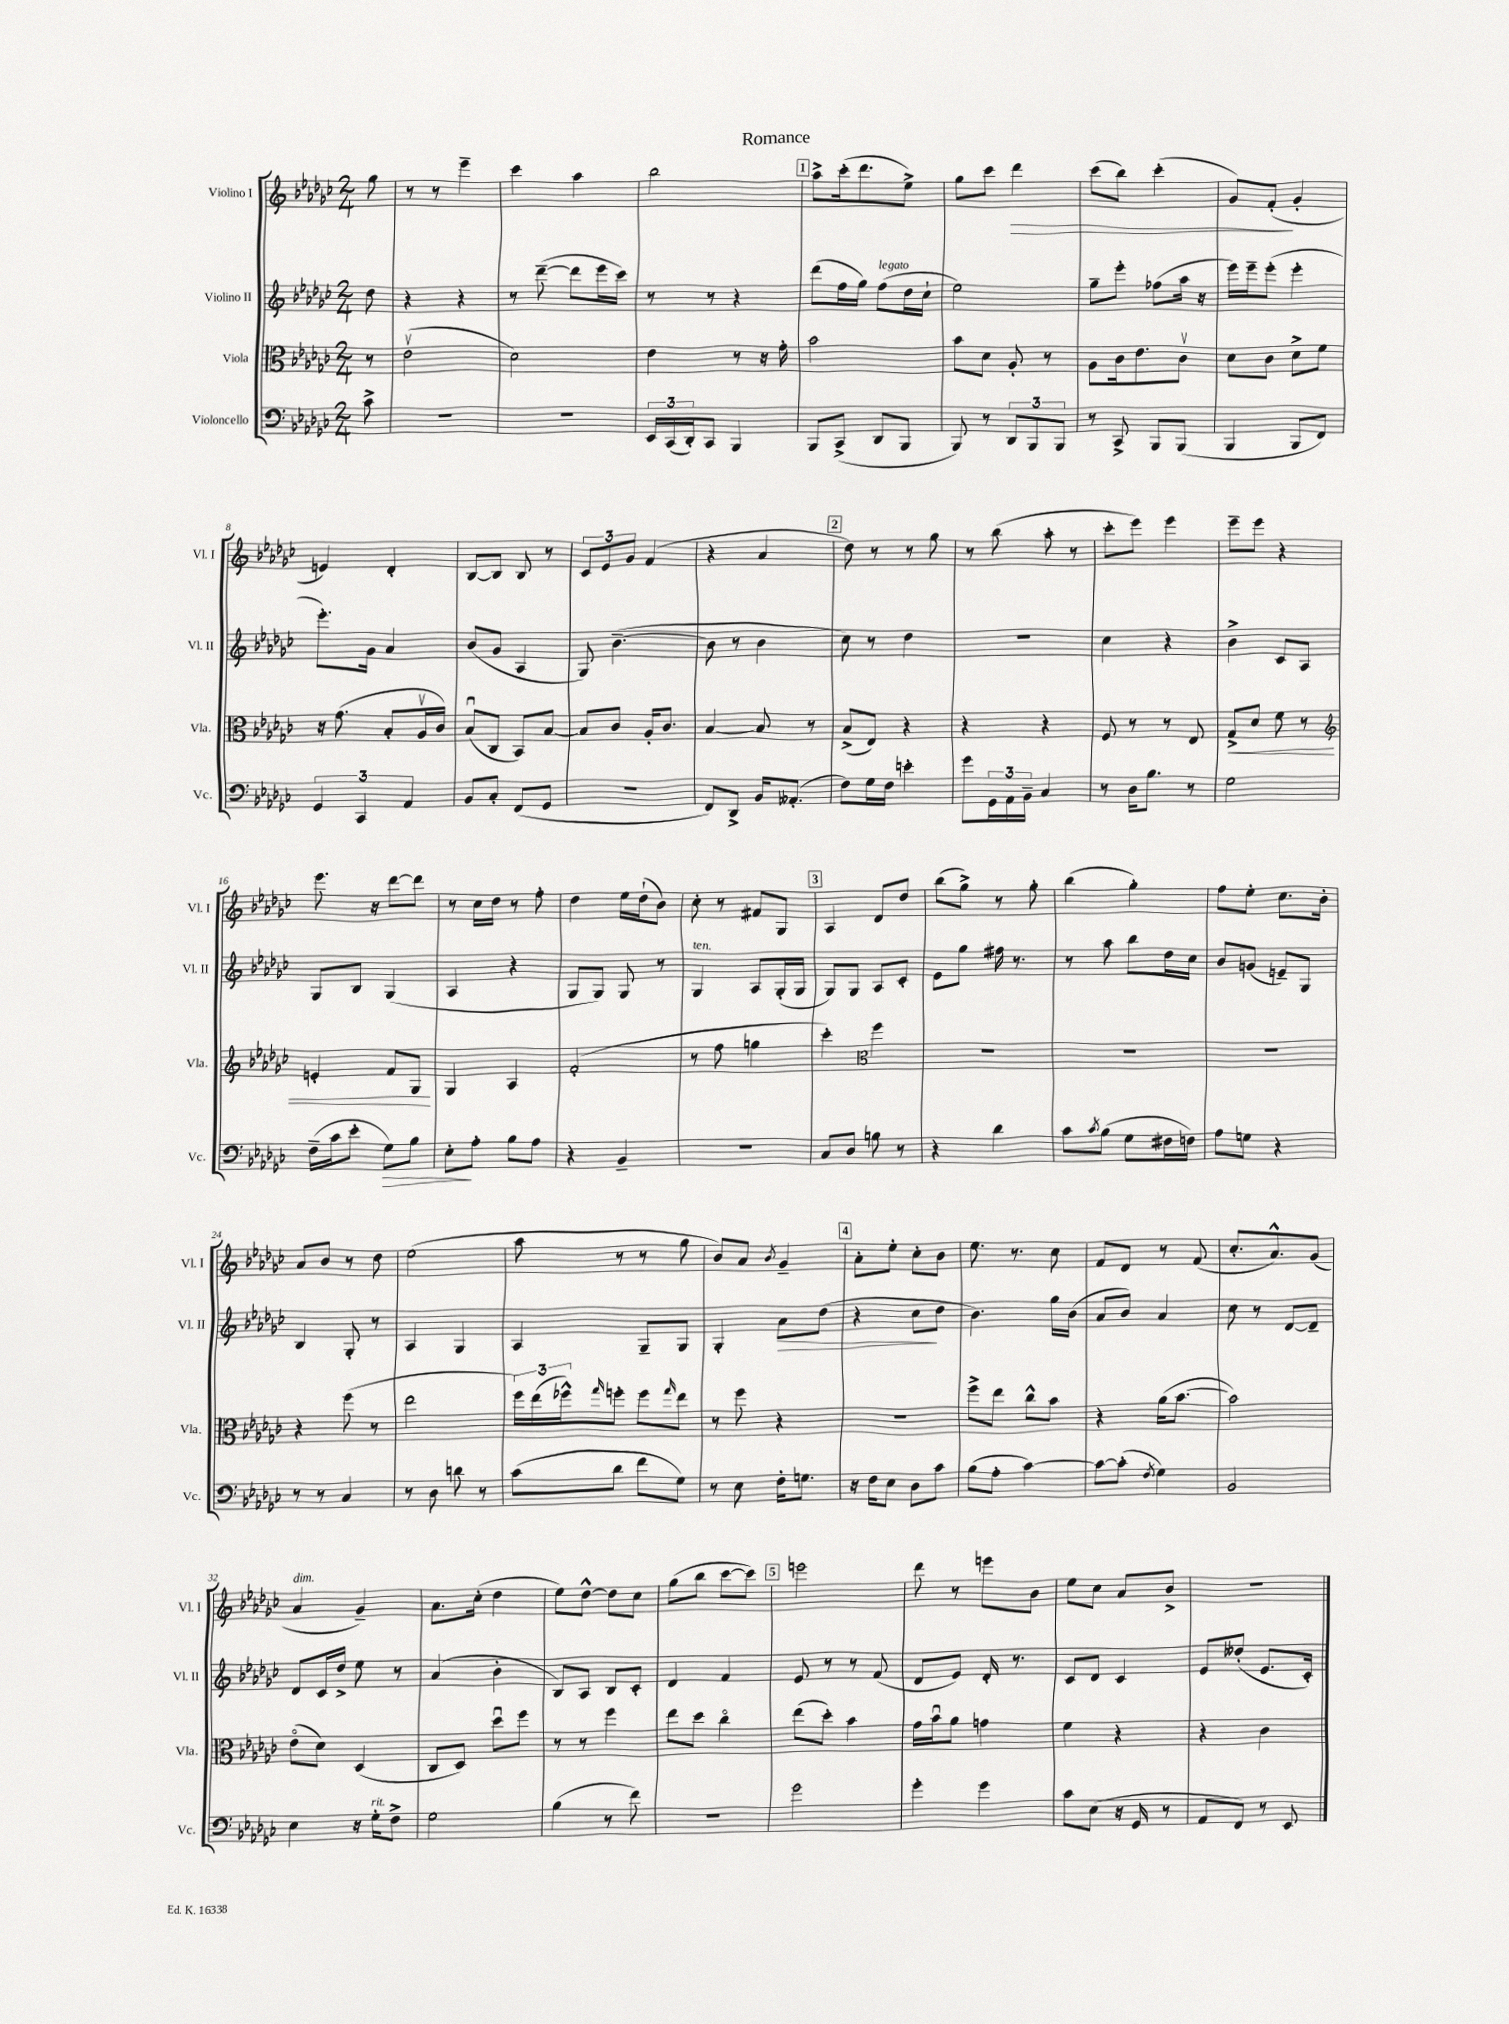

**kern	**kern	**kern	**kern
*staff4	*staff3	*staff2	*staff1
*clefF4	*clefC3	*clefG2	*clefG2
*k[b-e-a-d-g-c-]	*k[b-e-a-d-g-c-]	*k[b-e-a-d-g-c-]	*k[b-e-a-d-g-c-]
*M2/4	*M2/4	*M2/4	*M2/4
8c-^	8r	8dd-	8gg-
=	=	=	=
2r	(2e-v	4r	8r
.	.	.	8r
.	.	4r	4eee-~
=	=	=	=
2r	2d-)	8r	4ccc-
.	.	([8ddd-~	.
.	.	8ddd-]	4aa-
.	.	16eee-	.
.	.	16ccc-)	.
=	=	=	=
24EE-	4e-	8r	2bb-
(24CC-	.	.	.
24DD-')	.	.	.
8CC-	.	8r	.
4BBB-	8r	4r	.
.	16r	.	.
.	16g-'	.	.
=	=	=	=
8BBB-	2b-	(8ddd-	8aa-^
(8CC-^	.	16ff	(16ccc-'
.	.	16gg-)	8.ddd-
8DD-	.	(8ff	.
8BBB-	.	16dd-	8ee-^)
.	.	16cc-`	.
=	=	=	=
8BBB-)	8b-	2ee-)	8gg-
8r	8d-	.	8ccc-
12DD-	8A-'	.	4ddd-
12BBB-	.	.	.
.	8r	.	.
12BBB-	.	.	.
=	=	=	=
8r	8A-	8gg-~	(8ccc-
8CC-^	16c-	8eee-'	8bb-)
.	8.e-	.	.
8BBB-	.	(8ff-	(4ccc-'
(8BBB-	8c-v	16aa-	.
.	.	16r	.
=	=	=	=
4BBB-	8d-	16eee-)	8g-)
.	.	16eee-~	.
.	8c-	(8eee-'	(8f'
8BBB-	8d-^	4eee-'	4g-'
8FF)	8f	.	.
=	=	=	=
6GG-	16r	8.eee-')	4e)
.	(8.g-	.	.
6CC-	.	.	.
.	.	16g-	.
.	8B-'	4a-	4d-'
6AA-	.	.	.
.	16A-v	.	.
.	16c-)	.	.
=	=	=	=
8BB-	(8B-u	(8b-	[8B-
8C-'	8C-	8g-	8B-]
(8FF	8BB-)	4A-	8B-
8GG-	[8B-	.	8r
=	=	=	=
2r	8B-]	8G-)	12c-
.	.	.	12e-
.	8c-	([4.b-~	.
.	.	.	12g-
.	16A-'	.	(4f
.	8.c-	.	.
=	=	=	=
8FF)	[4B-	8b-]	4r
8DD-^	.	8r	.
16BB-	8B-]	4b-	4a-
(8.AA--'	.	.	.
.	8r	.	.
=	=	=	=
8F)	(8B-^	8cc-)	8dd-)
16G-	8E-)	8r	8r
16F	.	.	.
4e'	4r	4dd-	8r
.	.	.	8gg-
=	=	=	=
8g-	4r	2r	8r
24GG-	.	.	(8bb-
24AA-	.	.	.
24BB-~	.	.	.
4C-	4r	.	8aa-'
.	.	.	8r
=	=	=	=
8r	8F	4cc-	8ccc-'
16D-	8r	.	8eee-)
8.B-	.	.	.
.	8r	4r	4eee-
8r	8E-	.	.
=	=	=	=
2G-	8G-^	4b-^	8eee-~
.	8d-	.	8eee-
.	8f	8c-	4r
.	8r	8A-	.
=	=	=	=
*	*clefG2	*	*
(16F~	4e'	8G-	8.eee-
16c-	.	.	.
8e-'	.	8B-	.
.	.	.	16r
8G-)	8f	(4G-	[8ddd-
8B-	8G-	.	8ddd-]
=	=	=	=
8E-'	4G-	4A-	8r
8A-'	.	.	16cc-
.	.	.	16dd-
8B-	4A-	4r	8r
8A-	.	.	8ff'
=	=	=	=
4r	(2f'	8G-	4dd-
.	.	8G-)	.
4BB-~	.	8G-	16ee-
.	.	.	(16dd-`
.	.	8r	8b-)
=	=	=	=
2r	8r	4G-	8cc-'
.	8ff	.	8r
.	4gg	8A-	8f#
.	.	(16G-'	8G-
.	.	16G-	.
=	=	=	=
8C-	4ccc-')	8G-)	4A-
8D-	.	8G-	.
*	*clefC3	*	*
8B	4ff	8A-	8d-
8r	.	8c-'	8dd-
=	=	=	=
4r	2r	8e-	(8bb-
.	.	8gg-	8gg-^)
4d-	.	16ff#	8r
.	.	8.r	.
.	.	.	8gg-'
=	=	=	=
8c-	2r	8r	(4bb-
8qc-	.	.	.
(8B-	.	8aa-	.
8G-	.	8bb-	4gg-')
16F#	.	16dd-	.
16F)	.	16cc-	.
=	=	=	=
8A-	2r	8b-	8ff
8G	.	(8g	8ee-'
4r	.	8e~)	8.cc-
.	.	8G-	.
.	.	.	16b-'
=	=	=	=
8r	4r	4B-	8a-
8r	.	.	8b-
4C-	(8ff	8G-'	8r
.	8r	8r	8dd-
=	=	=	=
8r	2ee-	4A-	(2ee-
8D-	.	.	.
8d	.	4G-	.
8r	.	.	.
=	=	=	=
(8c-	24ff)	4A-	8aa-
.	(24ee-	.	.
.	24ff-^^)	.	.
.	16qqgg-	.	.
8d-	8ff'	.	8r
8f	8ff	8G-~	8r
.	16qqgg-	.	.
8G-)	8ee-	8G-	8gg-
=	=	=	=
8r	8r	4G-'	8b-)
8E-	8ff	.	8a-
.	.	.	8qb-
16F'	4r	8a-	4g-~
8.G	.	.	.
.	.	(8dd-	.
=	=	=	=
16r	2r	4r	8a-'
16F	.	.	.
8E-	.	.	8ee-'
8D-	.	8cc-	8cc-'
8c-	.	8dd-	8b-
=	=	=	=
(8B-	8ff^	4.b-)	8.ee-
8A-'	8ee-	.	.
.	.	.	8.r
[4c-)	8cc-^^	.	.
.	8b-	16gg-	8cc-
.	.	(16b-	.
=	=	=	=
8c-_	4r	8a-	8f
(8c-']	.	8b-)	8d-
8qF	.	.	.
4G-)	(16a-	4a-	8r
.	[8.b-	.	.
.	.	.	(8f
=	=	=	=
2BB-	2b-])	8cc-	8.cc-'
.	.	8r	.
.	.	.	8.a-^^)
.	.	[8d-	.
.	.	8d-~]	(8g-
=	=	=	=
4E-	(8e-o	8d-	4a-
.	8d-)	16c-	.
.	.	16dd-^	.
16r	(4D-	8ee-	4g-~)
16G-'	.	.	.
8F^	.	8r	.
=	=	=	=
2G-	8C-	(4a-	8.a-
.	8D-)	.	.
.	.	.	(16cc-'
.	8dd-u	4b-'	4dd-
.	8ff	.	.
=	=	=	=
(4B-	8r	8B-)	8ee-)
.	8r	8A-	[8dd-^^
8r	4ff	8B-	8dd-]
8f)	.	8c-'	8cc-
=	=	=	=
2r	8ee-	4d-	(8gg-
.	8dd-	.	8bb-
.	4cc-o	4f	[8ccc-
.	.	.	8ccc-])
=	=	=	=
2g-	(8ee-	8e-	2eee
.	8dd-')	8r	.
.	4b-	8r	.
.	.	(8f	.
=	=	=	=
4g-'	16g-	8d-	8ddd-
.	16b-u	.	.
.	8a-	8e-)	8r
4g-	4g	16d-'	8eee
.	.	8.r	.
.	.	.	8b-
=	=	=	=
8c-	4f	8c-	8ee-
(8E-	.	8d-	8cc-
16r	4r	4c-	8a-
16GG-	.	.	.
8r	.	.	8b-^
=	=	=	=
8AA-	4r	8e-	2r
8FF)	.	(8dd--'	.
8r	4c-	8.e-	.
8EE-	.	.	.
.	.	16c-')	.
==	==	==	==
*-	*-	*-	*-
